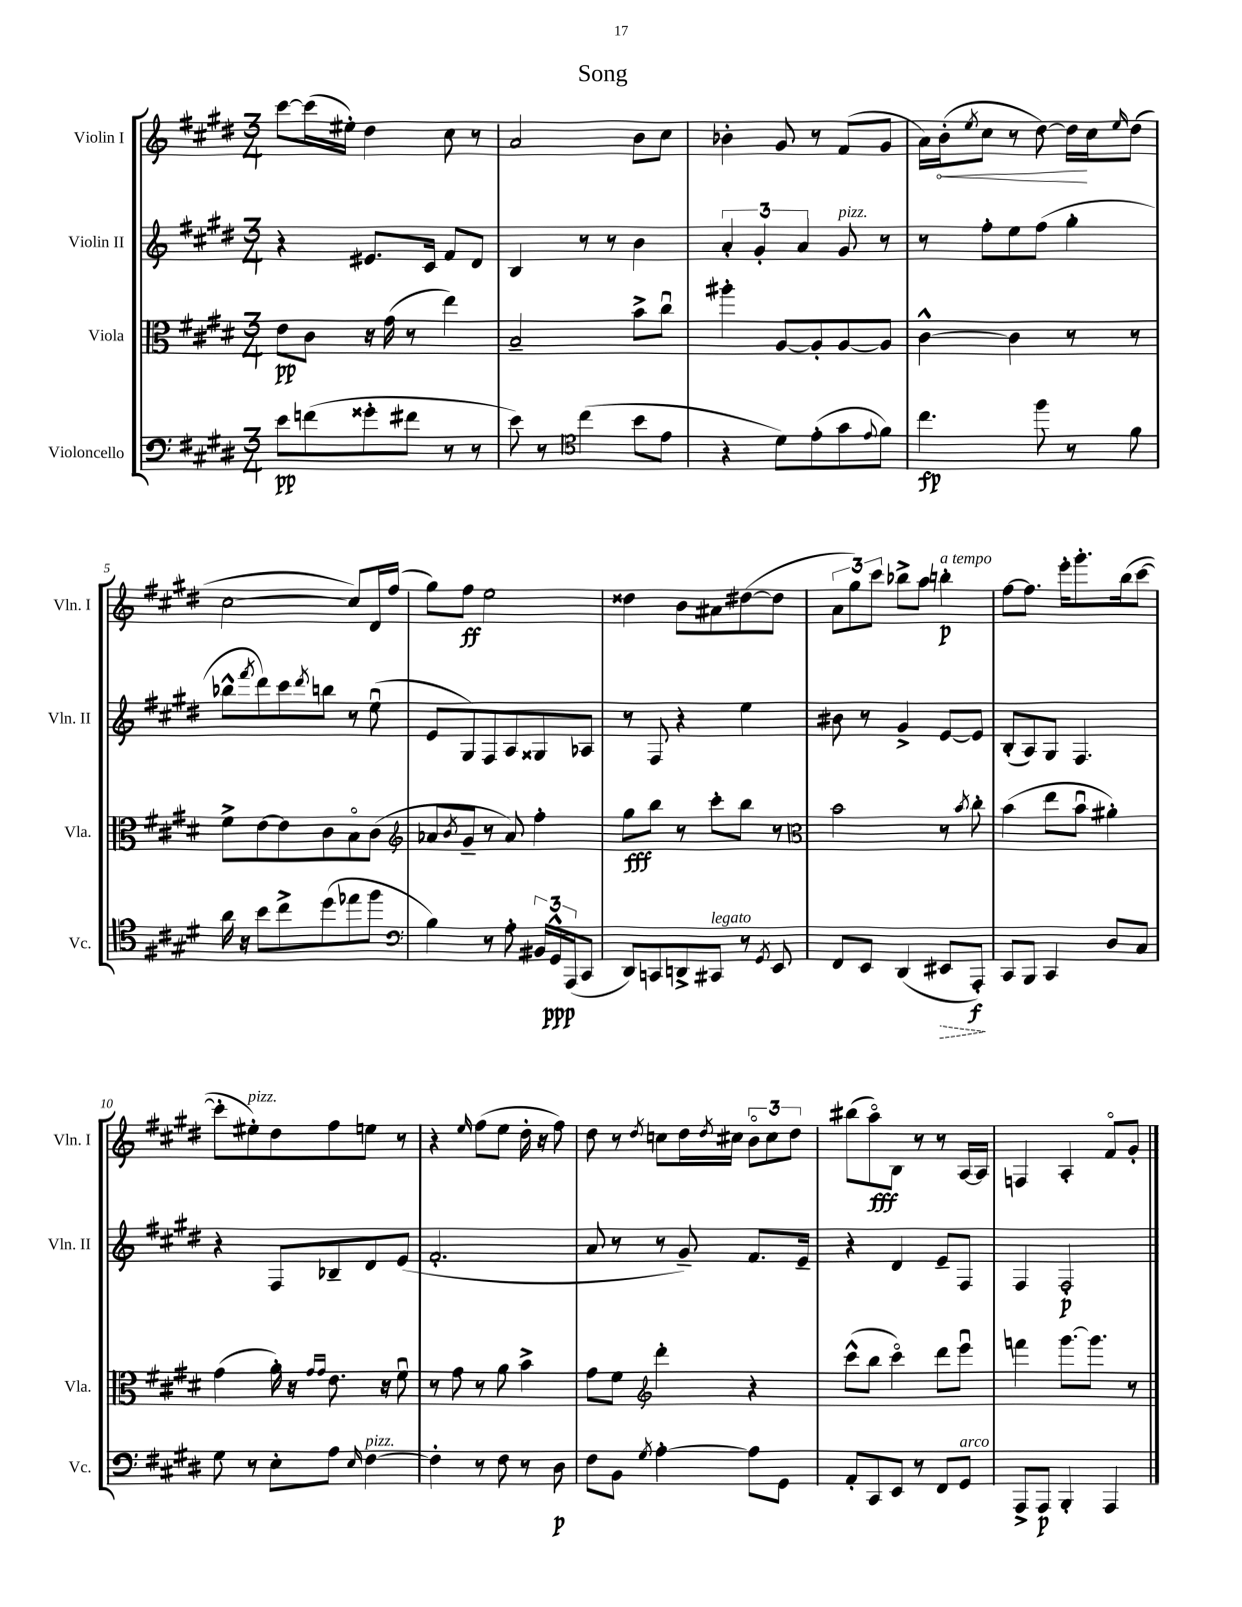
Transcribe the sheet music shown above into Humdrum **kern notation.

**kern	**kern	**kern	**kern
*staff4	*staff3	*staff2	*staff1
*clefF4	*clefC3	*clefG2	*clefG2
*k[f#c#g#d#]	*k[f#c#g#d#]	*k[f#c#g#d#]	*k[f#c#g#d#]
*M3/4	*M3/4	*M3/4	*M3/4
8e\L	8e\L	4r	[8ccc#\L
(8f\	8c#\J	.	(16ccc#\]L
.	.	.	16ee#'\JJ)
8g##'\	16r	8.e#/L	4dd#\
.	(16g#\	.	.
8f#\J	8r	.	.
.	.	16c#/Jk	.
8r	4ee\)	8f#/L	8cc#\
8r	.	8d#/J	8r
=	=	=	=
8e\)	2B~/	4B/	2a/
8r	.	.	.
*clefC4	*	*	*
(4cc#\	.	8r	.
.	.	8r	.
8b\L	8b^\L	4b\	8b\L
8e\J	8cc#u\J	.	8cc#\J
=	=	=	=
4r	4aa#'\	6a'/	4b-'\
.	.	6g#'/	.
8d#\L)	[8A/L	.	8g#/
.	.	6a/	.
(8e'\	8A'/]	.	8r
8g#\	[8A/	8g#/	(8f#/L
8qqe/	.	.	.
8f#\J)	8A/]J	8r	8g#/J
=	=	=	=
4.cc#\	[4c#^^\	8r	16a\LL)
.	.	.	(16b'\J
.	.	.	8qee/
.	.	8ff#'\L	8cc#\J
.	4c#\]	8ee\	8r
8ff#\	.	(8ff#\J	[8dd#\)
8r	8r	4gg#'\	16dd#\]LL
.	.	.	16cc#\J
.	.	.	16qqee/
8f#\	8r	.	(8dd#\J
=	=	=	=
16a\	8f#^\L	8bb-^^\L	[2cc#\
16r	.	.	.
.	.	8qfff#/	.
8b\L	[8e\	8ddd#\)	.
8cc#^\	8e\]	8ccc#\	.
.	.	8qddd#/	.
(8dd#\	8c#\	8bb\J	.
8ee-\	8Bo\	8r	8cc#/]L)
8ff#\J	(8c#\J	(8eeu\	16d#/L
.	.	.	(16ff#/JJ
=	=	=	=
*clefF4	*clefG2	*	*
4B\)	8a-/L	8e/L	8gg#\L)
.	8qb/	.	.
.	8g#~/J	8G#/)	8ff#\J
8r	8r	8F#/	2ee\
8A'\	8a-/)	8A/	.
24BB#/LL	4ff#'\	8G##/	.
24GG#^^/	.	.	.
(24AAA/J	.	.	.
8CC#/J	.	8A-/J	.
=	=	=	=
8DD#/L)	8gg#\L	8r	4dd##\
8CC/	8bb\J	8F#/	.
8DD^/	8r	4r	8b\L
8CC#/J	8ccc#'\L	.	8a#\
8r	8bb\J	4ee\	([8dd#\
8qGG#/	.	.	.
8EE/	8r	.	8dd#\]J
=	=	=	=
*	*clefC3	*	*
8FF#/L	2b\	8b#\	12a\L
.	.	.	12gg#\)
8EE/J	.	8r	.
.	.	.	12ccc#\J
(4DD#/	.	4g#^/	8bb-^\L
.	.	.	8aa\J
8EE#/L	8r	[8e/L	4bb'\
.	8qb/	.	.
8AAA'/J)	8cc#'\	8e/]J	.
=	=	=	=
8CC#/L	(4b\	(8B'/L	[8ff#\L
8BBB/J	.	8A/)	8.ff#\]J
4CC#/	8ee\L	8G#/J	.
.	.	.	16eee'\LK
.	8bu\J	4.F#/	8.ggg#'\
8D#/L	4a#'\)	.	.
.	.	.	(16bb\k
8C#/J	.	.	[8ccc#\J
=	=	=	=
8G#\	(4g#\	4r	8ccc#'\]L
8r	.	.	8ee#'\)
8E'\L	16a'\)	8F#/L	8dd#\
.	16r	.	.
.	16qqg#/LL	.	.
.	16qqg#/JJ	.	.
8A\J	8.e\	8B-~/	8ff#\
16qqE/	.	.	.
[4F#\	.	8d#/	8ee\J
.	16r	.	.
.	8f#u\	(8e/J	8r
=	=	=	=
4F#'\]	8r	2.f#'/	4r
.	8g#\	.	.
.	.	.	16qqee/
8r	8r	.	(8ff#\L
8F#\	8a\	.	8ee\J
8r	4b^\	.	16dd#'\
.	.	.	16r
8D#\	.	.	8ff#\)
=	=	=	=
8F#\L	8g#\L	8a/	8dd#\
8BB\J	8f#\J	8r	8r
*	*clefG2	*	*
8qG#/	.	.	8qdd#/
[4A'\	4ddd#'\	8r	8cc\L
.	.	8g#~/)	16dd#\L
.	.	.	8qdd#/
.	.	.	16cc#\JJ
8A\]L	4r	8.f#/L	12bo\L
.	.	.	12cc#\
8GG#\J	.	.	.
.	.	.	12dd#\J
.	.	16e~/Jk	.
=	=	=	=
8AA'/L	(8ccc#^^\L	4r	(8bb#\L
8CC#/	8bb\J	.	8aao\)
8EE/J	4ccc#o\)	4d#/	8B\J
8r	.	.	8r
8FF#/L	8ddd#\L	8e~/L	8r
8GG#/J	8eeeu\J	8F#/J	[16A/LL
.	.	.	16A/]JJ
=	=	=	=
8AAA^/L	4fff\	4F#/	4F/
8AAA/J	.	.	.
4BBB'/	[8.ggg#\L	2F#'/	4A'/
.	8.ggg#\]J	.	.
4AAA/	.	.	8f#o/L
.	8r	.	8g#'/J
==	==	==	==
*-	*-	*-	*-
